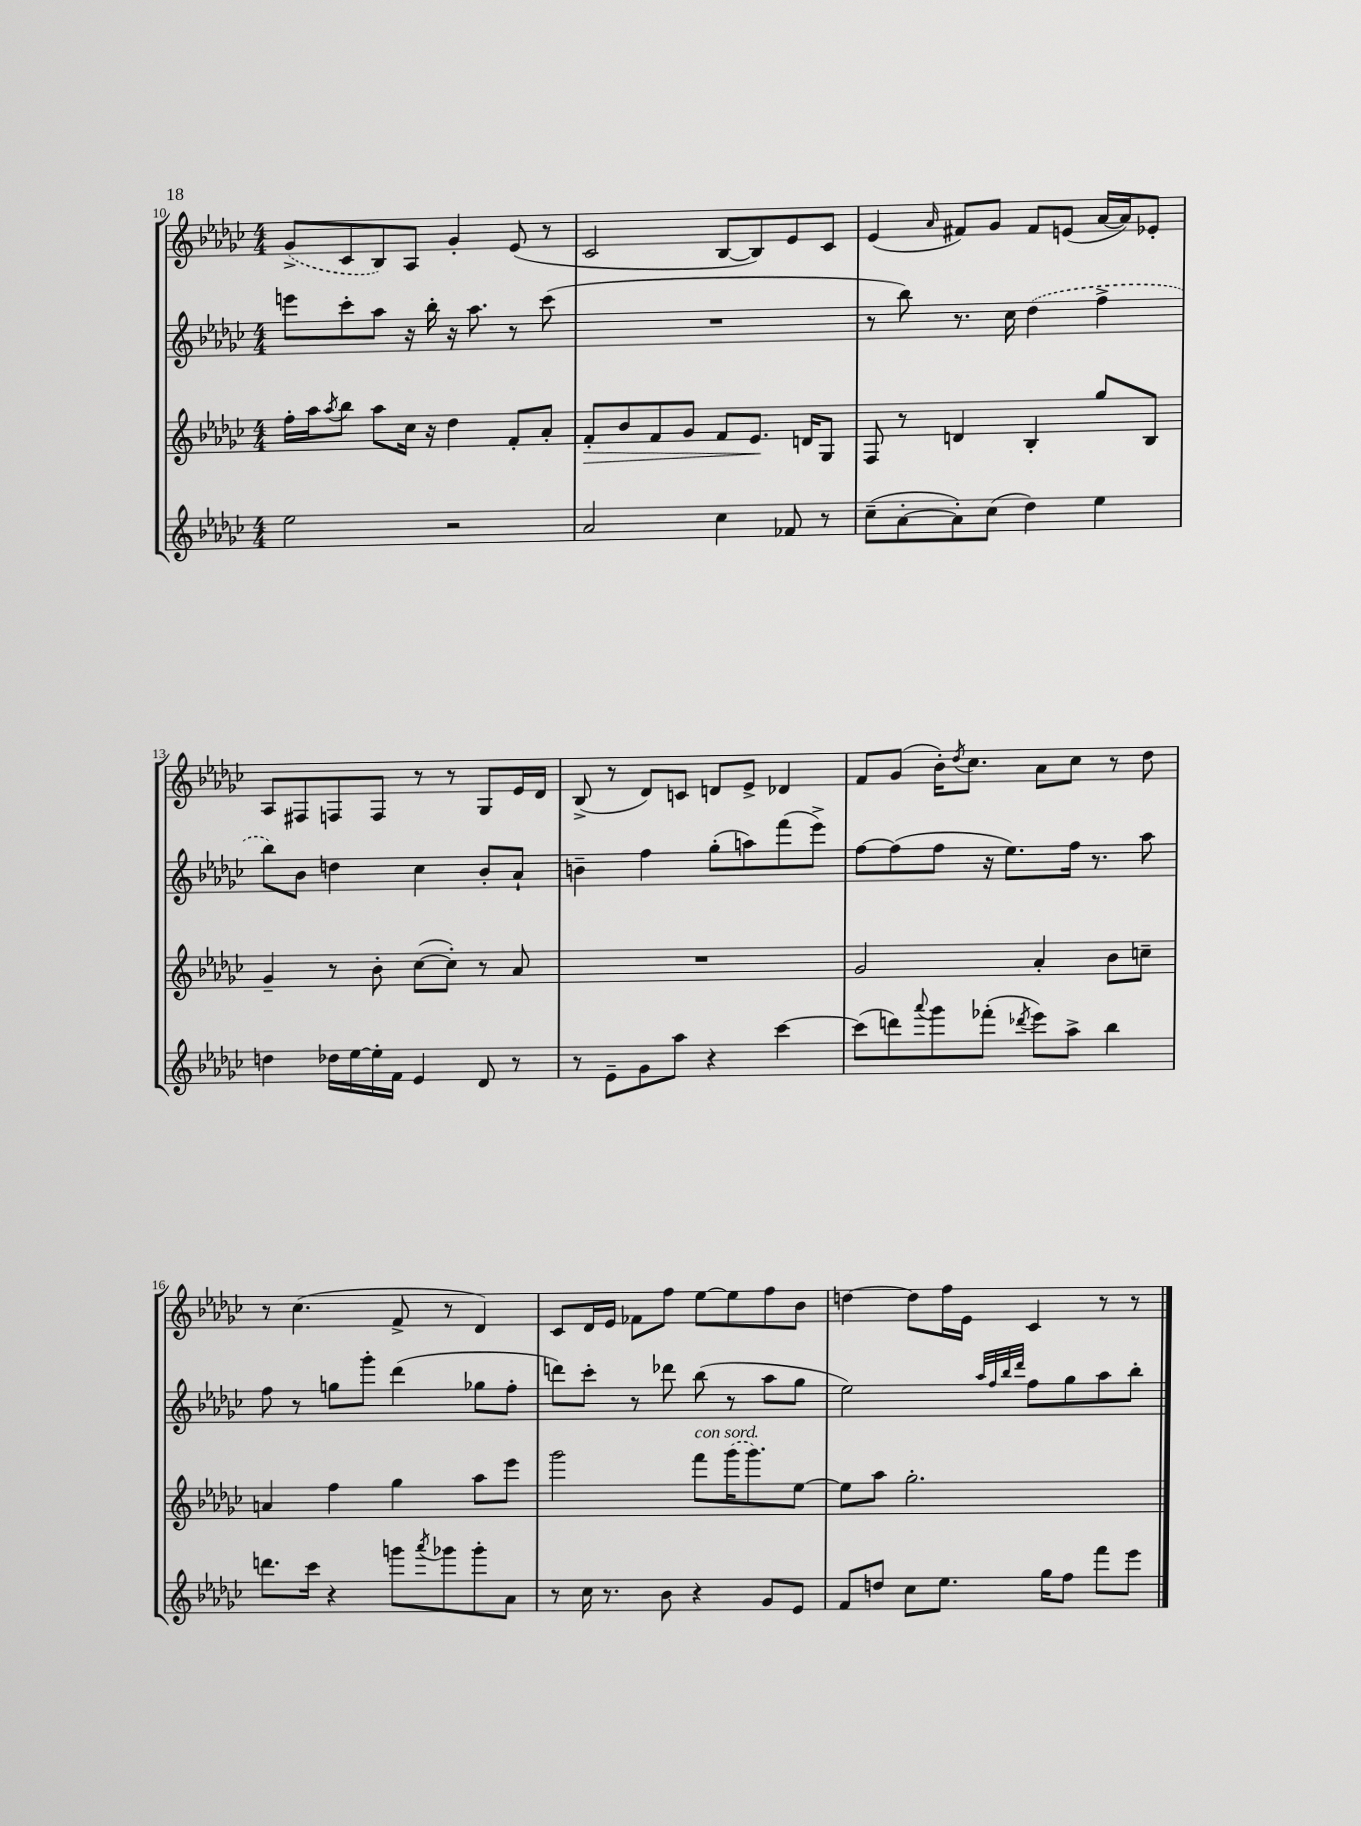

**kern	**kern	**kern	**kern
*staff4	*staff3	*staff2	*staff1
*clefG2	*clefG2	*clefG2	*clefG2
*k[b-e-a-d-g-c-]	*k[b-e-a-d-g-c-]	*k[b-e-a-d-g-c-]	*k[b-e-a-d-g-c-]
*M4/4	*M4/4	*M4/4	*M4/4
2ee-	16ff'	8eee	(8g-^
.	16aa-	.	.
.	8qaa-	.	.
.	8bb-	8ccc-'	8c-
.	8aa-	8aa-	8B-)
.	16cc-	16r	8A-
.	16r	16bb-'	.
2r	4dd-	16r	4g-'
.	.	8.aa-	.
.	8f'	8r	(8e-
.	8a-'	(8ccc-	8r
=	=	=	=
2a-	8f'	1r	2c-
.	8b-	.	.
.	8f	.	.
.	8g-	.	.
4cc-	8f	.	[8B-
.	8.e-	.	8B-])
8f-	.	.	8e-
.	16d	.	.
8r	8G-	.	8c-
=	=	=	=
(8cc-~	8F	8r	(4e-
[8a-'	8r	8bb-)	.
.	.	.	16qqa-
8a-'])	4d	8.r	8f#)
(8cc-	.	.	8g-
.	.	16cc-	.
4dd-)	4B-'	(4dd-	8f#
.	.	.	(8e
4ee-	8gg-	4ff^	[16a-
.	.	.	16a-])
.	8B-	.	8e-'
=	=	=	=
4dd	4g-~	8bb-)	8A-
.	.	8b-	8F#
16dd-	8r	4dd	8F
[16ee-	.	.	.
16ee-']	8b-'	.	8F
16f	.	.	.
4e-	([8cc-	4cc-	8r
.	8cc-'])	.	8r
8d-	8r	8b-'	8G-
8r	8a-	8a-`	16e-
.	.	.	16d-
=	=	=	=
8r	1r	4b~	(8B-^
8e-~	.	.	8r
8g-	.	4ff	8d-)
8aa-	.	.	8c
4r	.	(8gg-'	8d
.	.	8aa)	8e-^
[4ccc-	.	(8fff	4d-
.	.	8eee-^)	.
=	=	=	=
(8ccc-]	2g-	[8ff	8f
8ddd)	.	(8ff]	(8g-
8qqaaa-	.	.	.
8ggg-	.	8ff	16b-')
.	.	.	8qdd-
.	.	.	8.cc-
(8fff-'	.	16r	.
.	.	8.ee-)	.
8qddd-	.	.	.
8eee-)	4a-'	.	8a-
8aa-^	.	16ff	8cc-
.	.	8.r	.
4bb-	8b-	.	8r
.	8cc~	8aa-	8dd-
=	=	=	=
8.ddd	4a	8ff	8r
.	.	8r	(4.cc-
16ccc-	.	.	.
4r	4ff	8gg	.
.	.	8ggg-'	.
8ggg	4gg-	(4ddd-	8f^
8qaaa-	.	.	.
8ggg-	.	.	8r
8ggg-'	8aa-	8gg-	4d-)
8a-	8eee-	8ff'	.
=	=	=	=
8r	2ggg-	8ddd)	8c-
16cc-	.	8ccc-'	16d-
8.r	.	.	16e-
.	.	8r	8f-
8b-	.	8ddd-	8ff
4r	8fff	(8bb-	[8ee-
.	(16ggg-	8r	8ee-]
.	8.ggg-)	.	.
8g-	.	8aa-	8ff
8e-	[8ee-	8gg-	8b-
=	=	=	=
8f	8ee-]	2ee-)	[4dd
8dd	8aa-	.	.
8cc-	2.gg-'	.	8dd]
8.ee-	.	.	16ff
.	.	.	16e-
.	.	32qqaa-	.
.	.	32qqff	.
.	.	32qqbb-	.
.	.	32qqddd-	.
.	.	8ff	4c-
16gg-	.	.	.
8ff	.	8gg-	.
8fff	.	8aa-	8r
8eee-	.	8bb-'	8r
==	==	==	==
*-	*-	*-	*-
